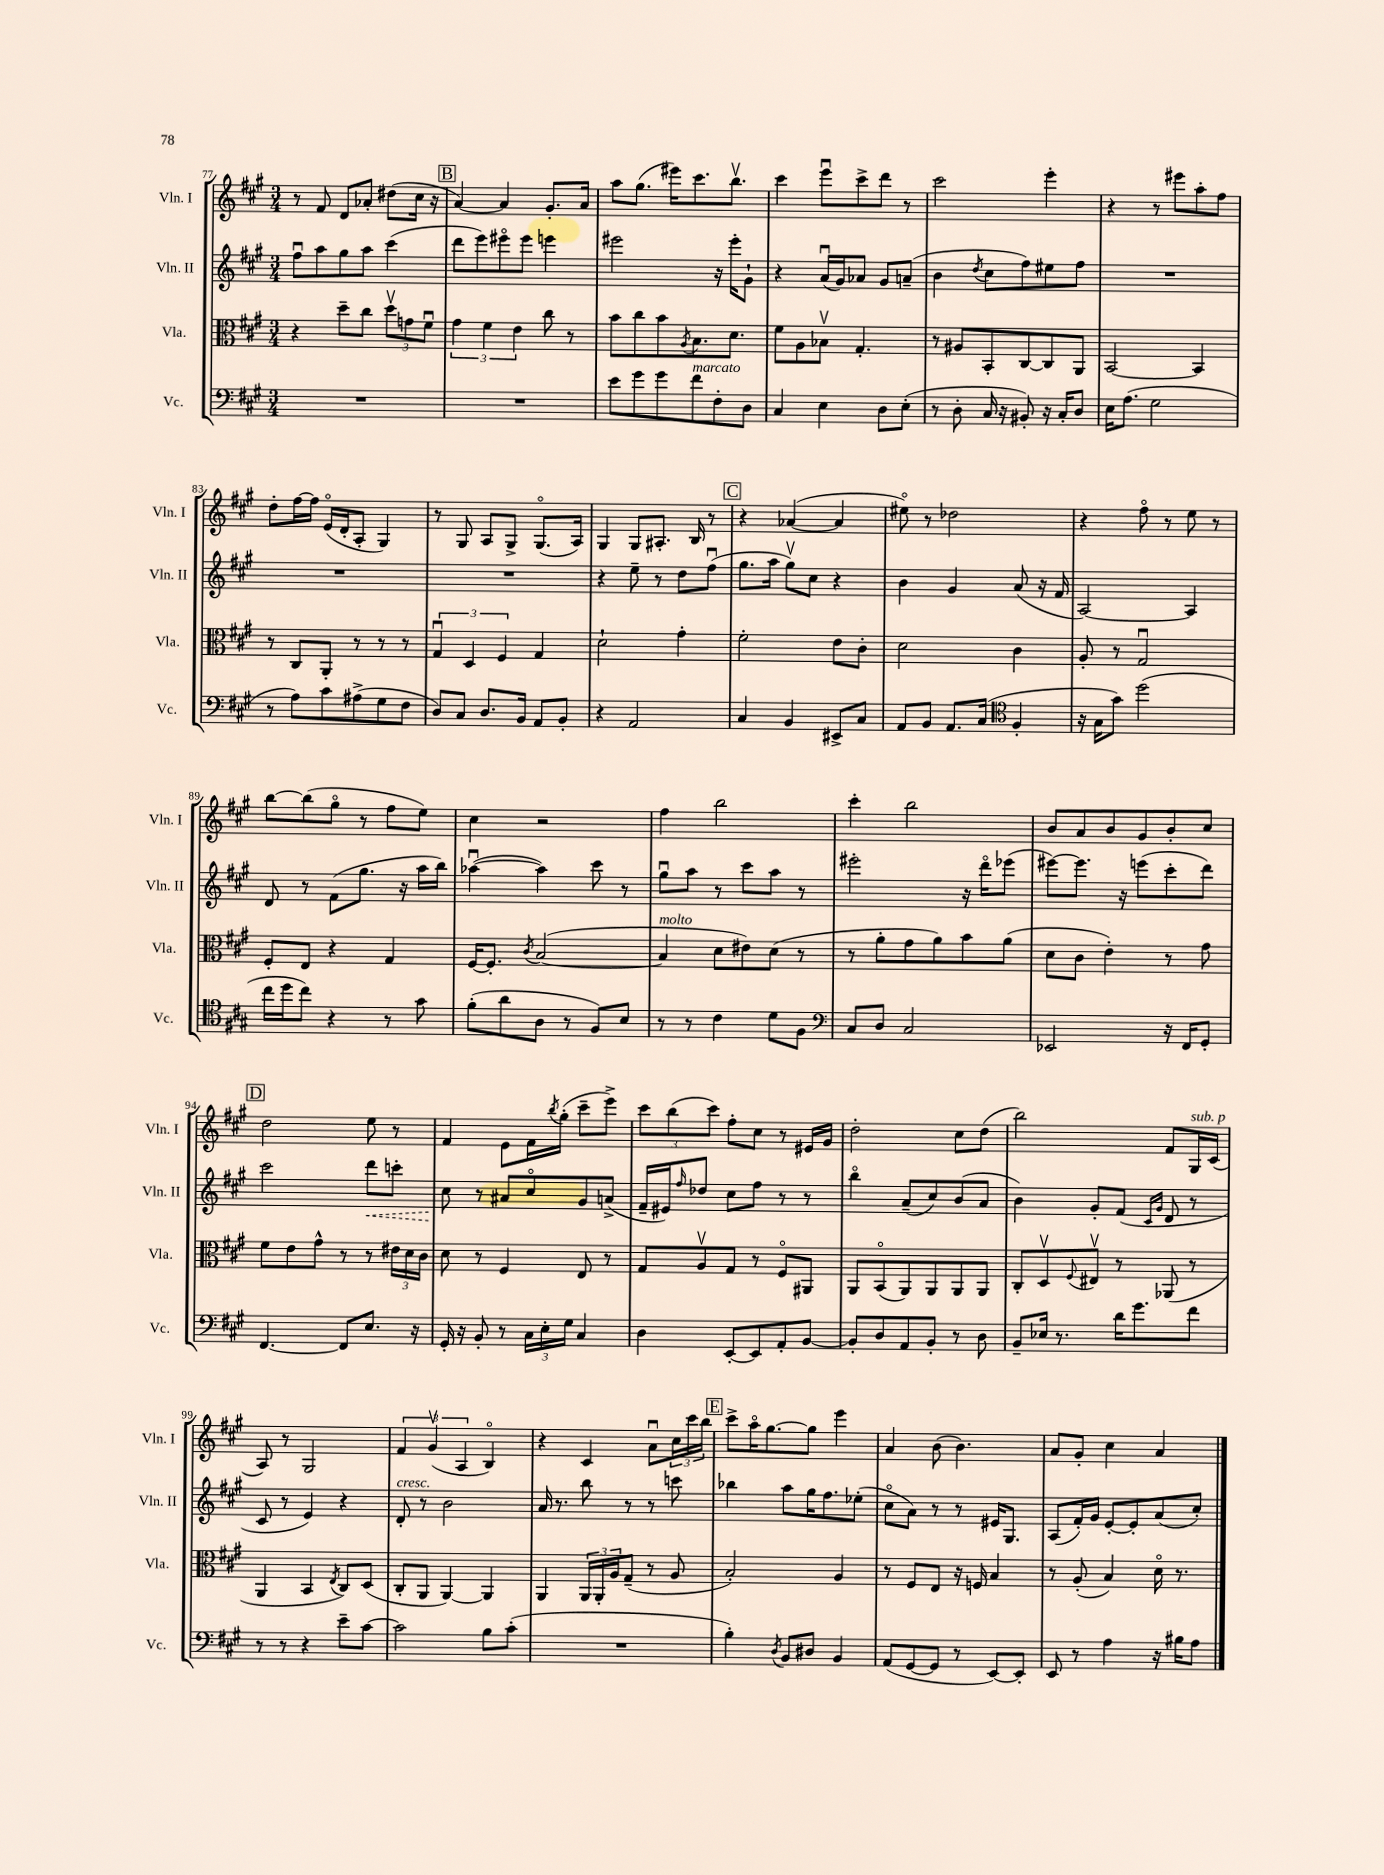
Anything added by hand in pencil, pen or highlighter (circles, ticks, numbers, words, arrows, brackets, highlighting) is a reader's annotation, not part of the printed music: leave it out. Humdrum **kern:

**kern	**kern	**kern	**dynam	**kern
*part4	*part3	*part2	*part2	*part1
*staff4	*staff3	*staff2	*staff2	*staff1
*I"Vc.	*I"Vla.	*I"Vln. II	*	*I"Vln. I
*I'Vc.	*I'Vla.	*I'Vln. II	*	*I'Vln. I
*clefF4	*clefC3	*clefG2	*	*clefG2
*k[f#c#g#]	*k[f#c#g#]	*k[f#c#g#]	*	*k[f#c#g#]
*M3/4	*M3/4	*M3/4	*	*M3/4
=77	=77	=77	=77	=77
2.r	4r	8ff#u\L	.	8r
.	.	8aa\	.	8f#/
.	8dd~\L	8gg#\	.	8d/L
.	8cc#\J	8aa\J	.	8a-X'/J
.	12ddv\L	(4ccc#\	.	(8dd#X\L
.	12gn\	.	.	.
.	.	.	.	16cc#\Jk
.	12f#u\J	.	.	.
.	.	.	.	16r
!!LO:REH:place=s1:t=B
=78	=78	=78	=78	=78
2.r	6g#\	8ddd\L	.	[4a/)
.	.	8eee\)	.	.
.	6f#\	.	.	.
.	.	8eee#X\	.	4a/]
.	6e\	.	.	.
.	.	8eee#\J	.	.
.	8cc#\	4eeen\	.	8.g#'/L
.	8r	.	.	.
.	.	.	.	16a/Jk
=79	=79	=79	=79	=79
8e\L	8b\L	2eee#X\	.	8aa\L
8g#\	8cc#\	.	.	(8.gg#\J
8g#\	8b\	.	.	.
.	.	.	.	16eee#X\KL)
.	8qA/	.	.	.
!LO:TX:a:i:t=marcato	!	!	!	!
8f#\	8.B\	.	.	8.ccc#\
8F#'\	.	16r	.	.
.	8.d\J	16eee#'\KL	.	8.bbv\J
8D\J	.	8g#`\J	.	.
=80	=80	=80	=80	=80
4C#/	8f#\L	4r	.	4ccc#\
.	8A\	.	.	.
4E\	8B-Xv\J	(16au/LL	.	8eeeu\L
.	.	16g#/J)	.	.
.	4.G#'/	8a-X/J	.	8ccc#^\
8D\L	.	8g#/L	.	8ddd\J
(8E'\J	.	(8an~/J	.	8r
=81	=81	=81	=81	=81
8r	8r	4b\	.	2ccc#\
8D'\	8A#X/L	.	.	.
.	.	8qdd/	.	.
16C#/	8BB'/	8cc#\L	.	.
16r	.	.	.	.
8BB#X'/)	[8C#/	8ff#\)	.	.
16r	8C#/]	8ee#X\	.	4eee'\
16C#'/KL	.	.	.	.
8D/J	8AA/J	8ff#\J	.	.
=82	=82	=82	=82	=82
16E\KL	[2BB/	2.r	.	4r
(8.A\J	.	.	.	.
2G#\	.	.	.	8r
.	.	.	.	8eee#X\L
.	4BB/]	.	.	8aa'\
.	.	.	.	8ff#\J
!!LO:LB:g=z
=83	=83	=83	=83	=83
8r	8r	2.r	.	8dd'\L
8A\L)	8C#/L	.	.	[16ff#\L
.	.	.	.	16ff#\JJ]
8c#\	8AA'/J	.	.	(16e/LL
.	.	.	.	16d'/J
(8A#X^\	8r	.	.	8A'/J
8G#\	8r	.	.	4G#/)
8F#\J	8r	.	.	.
=84	=84	=84	=84	=84
8D/L)	6G#u/	2.r	.	8r
8C#/J	.	.	.	8G#/
.	6D/	.	.	.
8.D/L	.	.	.	8A/L
.	6F#/	.	.	.
.	.	.	.	8G#^/J
16BB/Jk	.	.	.	.
8AA/L	4G#/	.	.	(8.G#/L
8BB'/J	.	.	.	.
.	.	.	.	16A/Jk)
=85	=85	=85	=85	=85
4r	2d`\	4r	.	4G#/
2AA/	.	8ee~\	.	8G#/L
.	.	8r	.	8.A#X'/J
.	4g#'\	8dd\L	.	.
.	.	.	.	16B/
.	.	(8ff#u\J	.	8r
!!LO:REH:place=s1:t=C
=86	=86	=86	=86	=86
4C#/	2f#'\	8.gg#\L	.	4r
.	.	16aa\Jk	.	.
4BB/	.	8gg#v\L)	.	([4a-X/
.	.	8cc#\J	.	.
8EE#X^/L	8e\L	4r	.	4a-/]
8C#/J	8c#'\J	.	.	.
=87	=87	=87	=87	=87
8AA/L	2d\	4b\	.	8ee#X\)
8BB/J	.	.	.	8r
8.AA/L	.	4g#/	.	2dd-X\
(16C#/Jk	.	.	.	.
*clefC4	*	*	*	*
4F#'/	4c#\	(8a/	.	.
.	.	16r	.	.
.	.	16f#/	.	.
=88	=88	=88	=88	=88
16r	8A'/	[2A/)	.	4r
16G#\KL	.	.	.	.
8g#\J)	8r	.	.	.
(2dd\	2G#u/	.	.	8ff#\
.	.	.	.	8r
.	.	4A/]	.	8ee\
.	.	.	.	8r
!!LO:LB:g=z
=89	=89	=89	=89	=89
16cc#\LL	8F#'/L	8d/	.	[8bb\L
16dd\J	.	.	.	.
8cc#\J)	8E/J	8r	.	(8bb\]
4r	4r	(8f#\L	.	8gg#\J
.	.	8.gg#\J	.	8r
8r	4G#/	.	.	8ff#\L
.	.	16r	.	.
8g#\	.	16aa\LL	.	8ee\J)
.	.	16bb\JJ)	.	.
=90	=90	=90	=90	=90
(8f#'\L	[16F#/KL	([4aa-Xu\	.	4cc#\
.	8.F#'/J]	.	.	.
8a\	.	.	.	.
.	8qc#/	.	.	.
8A\J	([2B/	4aa-\])	.	2r
8r	.	.	.	.
8F#/L)	.	8ccc#\	.	.
8B/J	.	8r	.	.
=91	=91	=91	=91	=91
!	!LO:TX:a:i:t=molto	!	!	!
8r	4B/]	8gg#u\L	.	4ff#\
8r	.	8aa\J	.	.
4c#\	8d\L	8r	.	2bb\
.	8e#X\)	8ccc#\L	.	.
8d\L	(8d\J	8aa\J	.	.
8F#\J	8r	8r	.	.
=92	=92	=92	=92	=92
*clefF4	*	*	*	*
8C#/L	8r	2eee#X'\	.	4ccc#'\
8D/J	8a'\L	.	.	.
2C#/	8g#\	.	.	2bb\
.	8a\)	.	.	.
.	8b\	16r	.	.
.	.	16ddd\KL	.	.
.	(8a\J	(8eee-X\J	.	.
=93	=93	=93	=93	=93
2EE-X/	8d\L	[8eee#X\L)	.	8b/L
.	8c#\J	8.eee#\J]	.	8a/
.	4e'\)	.	.	8b/
.	.	16r	.	.
.	.	(8eeen\L	.	8g#/
16r	8r	8ccc#'\	.	8b'/
16FF#/KL	.	.	.	.
8GG#'/J	8g#\	8ddd\J)	.	8cc#/J
!!LO:LB:g=z
!!LO:REH:place=s1:t=D
=94	=94	=94	=94	=94
[4.FF#/	8f#\L	2ccc#\	.	2dd\
.	8e\	.	.	.
.	8g#^^\J	.	.	.
8FF#/L]	8r	.	.	.
!	!	!	!LO:HP:b	!
8.E/J	8r	8ddd\L	<	8ee\
.	24e#X\LL	8cccn'\J	.	8r
.	24d\	.	.	.
16r	.	.	.	.
.	24c#\JJ	.	.	.
=95	=95	=95	=95	=95
16GG#'/	8d\	8cc#\	.	4f#/
16r	.	.	.	.
8BB'/	8r	8r	[	.
8r	4F#/	8a#X/L	.	8e\L
24C#\LL	.	8cc#/	.	16f#\L
24E'\	.	.	.	.
.	.	.	.	8qbb/
.	.	.	.	(16gg#'\JJ
24G#\JJ	.	.	.	.
4C#/	8E/	8g#/	.	8ccc#~\L
.	8r	(8an^/J	.	8eee^\J)
=96	=96	=96	=96	=96
4D\	8G#/L	16f#~/LL	.	12ccc#\L
.	.	16e#X/J)	.	.
.	.	.	.	(12bb\
.	.	16qqff#/	.	.
.	8Av/	8dd-X/J	.	.
.	.	.	.	12ccc#\J)
[8EE'/L	8G#/J	8cc#\L	.	8ff#'\L
8EE/]	8r	8ff#\J	.	8cc#\J
8AA'/	8F#/L	8r	.	8r
[8BB/J	8AA#X/J	8r	.	16e#X/LL
.	.	.	.	16g#/JJ
=97	=97	=97	=97	=97
8BB'/L]	8AA/L	4bb\	.	2dd'\
8D/	(8BB/	.	.	.
8AA/	8AA/)	(8a~/L	.	.
8BB'/J	8AA/	8cc#/)	.	.
8r	8AA/	(8b/	.	8cc#\L
8D\	8AA/J	8a/J	.	(8dd\J
=98	=98	=98	=98	=98
8BB~/L	8C#'/L	4b\)	.	2bb\)
16E-X/Jk	8Dv/	.	.	.
8.r	.	.	.	.
.	8qqF#/	.	.	.
.	8E#Xv/J	8g#'/L	.	.
16d\KL	8r	(8f#/J	.	.
8.g#\	.	.	.	.
.	.	16qqc#/LL	.	.
.	.	16qqg#/JJ	.	.
.	(8AA-X/	8d/	.	8f#/L
!	!	!	!	!LO:TX:a:i:t=sub. p
8f#\J	8r	8r	.	16G#/L
.	.	.	.	(16c#/JJ
!!LO:LB:g=z
=99	=99	=99	=99	=99
8r	4AA/	8c#/	.	8A/)
8r	.	8r	.	8r
4r	4BB/	4e/)	.	2G#/
.	8qE/	.	.	.
8e~\L	8C#/L)	4r	.	.
[8c#\J	(8D/J	.	.	.
=100	=100	=100	=100	=100
!	!	!LO:TX:a:i:t=cresc.	!	!
2c#\]	8C#'/L	8d'/	.	6f#/
.	8AA/J	8r	.	.
.	.	.	.	(6g#v/
.	[4AA/)	2b\	.	.
.	.	.	.	6A/
8B\L	4AA/]	.	.	4B/)
(8c#'\J	.	.	.	.
=101	=101	=101	=101	=101
2.r	4AA/	16a/	.	4r
.	.	8.r	.	.
.	24AA/LL	8bb\	.	4c#/
.	24AA'/	.	.	.
.	24A/J	.	.	.
.	(8G#~/J	8r	.	.
.	8r	8r	.	8au\L
.	8A/	8cccn\	.	24cc#\L
.	.	.	.	24ccc#\
.	.	.	.	24bb\JJ
!!LO:REH:place=s1:t=E
=102	=102	=102	=102	=102
4B'\)	2B'/)	4bb-X\	.	8ccc#^\L
.	.	.	.	16aa\K
.	.	.	.	[8.gg#\
8qD/	.	.	.	.
8BB/L	.	8aa\L	.	.
8D#X/J	.	16gg#\K	.	8gg#\J]
.	.	8.ff#\	.	.
4BB/	4A/	.	.	4eee\
.	.	(8ee-X'\J	.	.
=103	=103	=103	=103	=103
(8AA/L	8r	8cc#\L	.	4a/
[8GG#/	8F#/L	8a\J)	.	.
8GG#/J]	8E/J	8r	.	(8b\
8r	16r	8r	.	4.b\)
.	16Fn/	.	.	.
[8EE/L)	4B/	16e#X/KL	.	.
.	.	8.G#/J	.	.
8EE'/J]	.	.	.	.
=104	=104	=104	=104	=104
8EE/	8r	(8A/L	.	8a/L
8r	(8A'/	16f#'/L)	.	8g#'/J
.	.	16g#/JJ	.	.
4A\	4B/)	[8e'/L	.	4cc#\
.	.	8e'/]	.	.
16r	16d\	(8a/	.	4a/
16B#X\KL	8.r	.	.	.
8A\J	.	8cc#'/J)	.	.
==	==	==	==	==
*-	*-	*-	*-	*-
